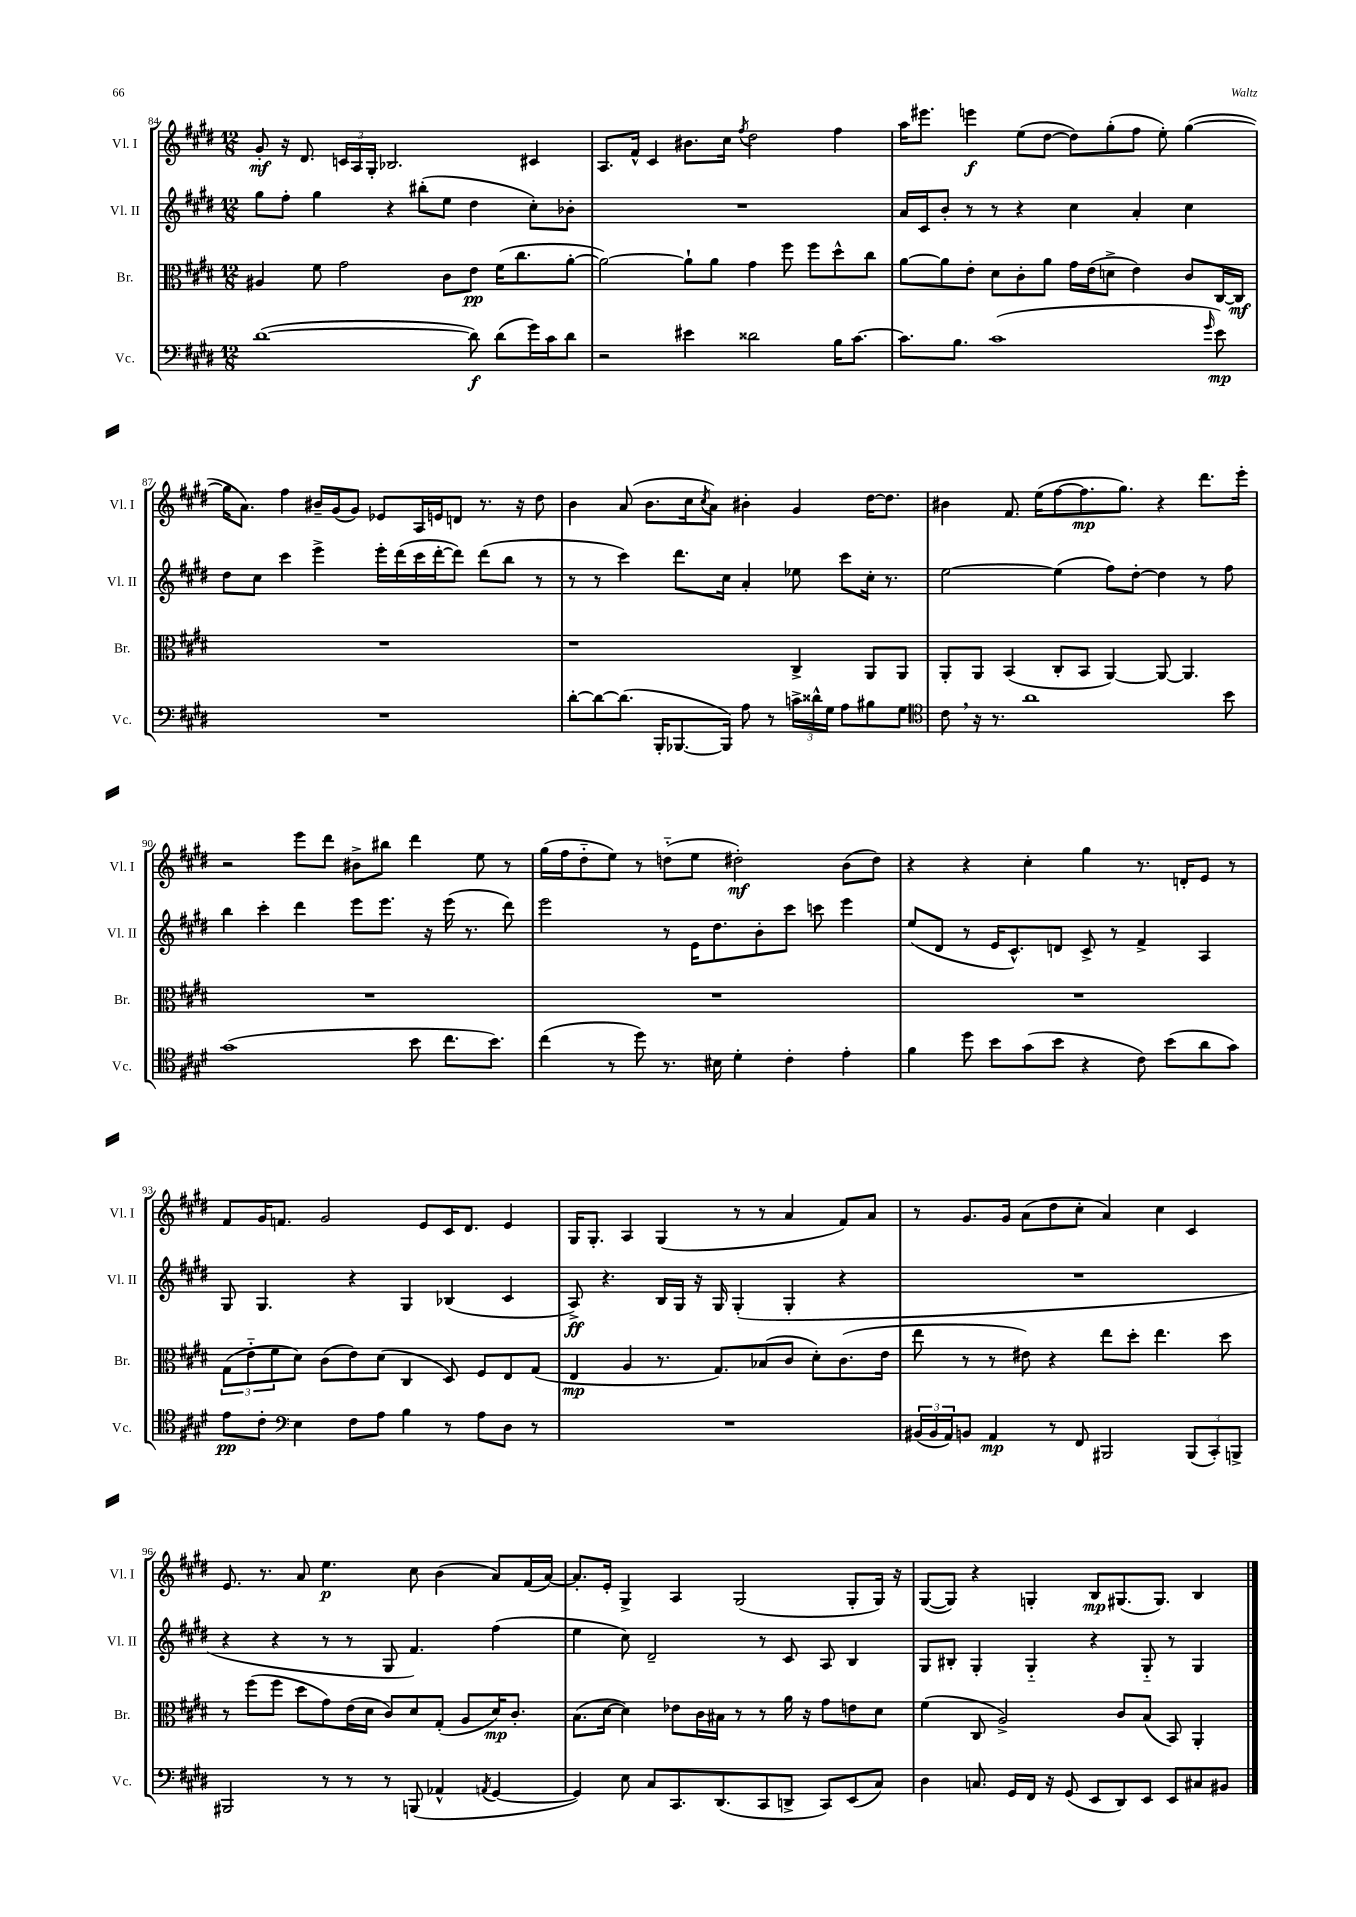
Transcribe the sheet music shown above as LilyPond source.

<<
\new StaffGroup <<
\new Staff = "s0" \with { instrumentName = "Vl. I" shortInstrumentName = "Vl. I" } {
    \clef treble \key e \major \numericTimeSignature \time 12/8
    gis'8-.\mf r16 dis'8. \tuplet 3/2 { c'16 a16 gis16-. } bes2. cis'4 |
    a8. fis'16-^ cis'4 bis'8. cis''16 \acciaccatura { fis''8 } dis''2 fis''4 |
    a''16 eis'''8. e'''4\f e''8( dis''8~ dis''8) gis''8-.( fis''8 e''8-.) gis''4~( |
    gis''16 a'8.) fis''4 bis'16-- gis'16( gis'8) ees'8 a16 e'16 d'8 r8. r16 dis''8 |
    b'4 a'8( b'8. cis''16 \acciaccatura { cis''8 } a'8) bis'4-. gis'4 dis''16~ dis''8. |
    bis'4 fis'8. e''16( fis''8~ fis''8.\mp gis''8.) r4 dis'''8. e'''16-. |
    r2 e'''8 dis'''8 bis'8-> bis''8 dis'''4 e''8 r8 |
    gis''16( fis''16 dis''8-_ e''8) r8 d''8-_( e''8 dis''2-.\mf) b'8( dis''8) |
    r4 r4 cis''4-. gis''4 r8. d'16-. e'8 r8 |
    fis'8 gis'16 f'8. gis'2 e'8 cis'16 dis'8. e'4 |
    gis16 gis8.-. a4 gis4( r8 r8 a'4 fis'8) a'8 |
    r8 gis'8. gis'16 a'8( dis''8 cis''8-. a'4) cis''4 cis'4 |
    e'8. r8. a'8 e''4.\p cis''8 b'4( a'8) fis'16( a'16~) |
    a'8.-. e'16-. gis4-> a4 gis2( gis8-. gis16) r16 |
    gis8~( gis8) r4 g4-. b8\mp gis8.( gis8.) b4 \bar "|." |
}
\new Staff = "s1" \with { instrumentName = "Vl. II" shortInstrumentName = "Vl. II" } {
    \clef treble \key e \major \numericTimeSignature \time 12/8
    gis''8 fis''8-. gis''4 r4 bis''8-.( e''8 dis''4 cis''8-.) bes'8-. |
    R1. |
    a'16 cis'16 b'8-. r8 r8 r4 cis''4 a'4-. cis''4 |
    dis''8 cis''8 cis'''4 e'''4-> e'''16-. dis'''16( cis'''16 dis'''16~-. dis'''8) dis'''8( b''8 r8 |
    r8 r8 cis'''4) dis'''8. cis''16 a'4-. ees''8 cis'''8 cis''16-. r8. |
    e''2~ e''4( fis''8) dis''8~-. dis''4 r8 fis''8 |
    b''4 cis'''4-. dis'''4 e'''8 e'''8. r16 e'''16( r8. dis'''8) |
    e'''2 r8 e'16 dis''8. b'8-. cis'''8 c'''8 e'''4 |
    e''8( dis'8 r8 e'16 cis'8.-^) d'8 cis'8-> r8 fis'4-> a4 |
    gis8 gis4. r4 gis4 bes4( cis'4 |
    a8->\ff) r4. b16 gis16 r16 gis16 gis4-.( gis4-. r4 |
    R1. |
    r4 r4 r8 r8 gis8 fis'4.) fis''4( |
    e''4 cis''8) dis'2-- r8 cis'8 a8 b4 |
    gis8 bis8-. gis4-. gis4-_ r4 gis8-_ r8 gis4 \bar "|." |
}
\new Staff = "s2" \with { instrumentName = "Br." shortInstrumentName = "Br." } {
    \clef alto \key e \major \numericTimeSignature \time 12/8
    ais4 fis'8 gis'2 cis'8 e'8\pp fis'16( cis''8. a'8~-. |
    a'2~) a'8-! a'8 gis'4 fis''8 fis''8 dis''8-^ cis''8 |
    a'8~ a'8 e'8-. dis'8 cis'8-. a'8 gis'16 e'16( d'8-> e'4) cis'8 cis16~ cis16\mf |
    R1. |
    r1 cis4-> a,8 a,8 |
    a,8-. a,8 b,4( cis8-. b,8 a,4~) a,8~ a,4. |
    R1. |
    R1. |
    R1. |
    \tuplet 3/2 { gis8( e'8-_ fis'8 } dis'8) cis'8( e'8) dis'8( cis4 dis8) fis8 e8 gis8( |
    e4\mp a4 r8. gis8.) bes8( cis'8 dis'8-.) cis'8.( e'16 |
    e''8 r8 r8 eis'8) r4 e''8 dis''8-. e''4. dis''8 |
    r8 fis''8( fis''8 dis''8 gis'8) e'16( dis'16 cis'8) dis'8 gis8-.( a8 dis'16\mp) cis'8.-. |
    b8.( dis'16~ dis'4) ees'8 cis'16 bis16 r8 r8 a'16 r16 gis'8 e'8 dis'8 |
    fis'4( cis8 a2->) cis'8 b8( b,8) a,4-. \bar "|." |
}
\new Staff = "s3" \with { instrumentName = "Vc." shortInstrumentName = "Vc." } {
    \clef bass \key e \major \numericTimeSignature \time 12/8
    dis'1~( dis'8\f) dis'8( gis'16) cis'16 dis'8 |
    r2 eis'4 disis'2 b16 cis'8.~ |
    cis'8. b8. cis'1( \grace { gis'16 } e'8\mp) |
    R1. |
    dis'8~-. dis'8~ dis'8.( b,,16-. bes,,8.~ bes,,16) a8 r8 \tuplet 3/2 { c'16-> disis'16-^ gis16 } a8 bis8 gis8 |
    \clef tenor cis'8 \breathe r16 r8. a'1 b'8 |
    gis'1( b'8 cis''8. b'8.) |
    cis''4( r8 dis''8) r8. bis16 dis'4-. cis'4-. e'4-. |
    fis'4 dis''8 b'8 gis'8( b'8 r4 cis'8) b'8( a'8 gis'8) |
    e'8\pp cis'8-. \clef bass e4 fis8 a8 b4 r8 a8 dis8 r8 |
    R1. |
    \tuplet 3/2 { bis,16( bis,16 a,16) } b,8 a,4\mp r8 fis,8 bis,,2 \tuplet 3/2 { bis,,8( cis,8-.) b,,8-> } |
    bis,,2 r8 r8 r8 b,,8( aes,4-^ \acciaccatura { a,8 } gis,4~ |
    gis,4) e8 cis8 cis,8. dis,8.( cis,8 d,8-> cis,8) e,8( cis8) |
    dis4 c8. gis,16 fis,16 r16 gis,8( e,8 dis,8) e,8 e,8 cis8 bis,8 \bar "|." |
}
>>
>>
\layout { \context { \Score currentBarNumber = #84 } }
